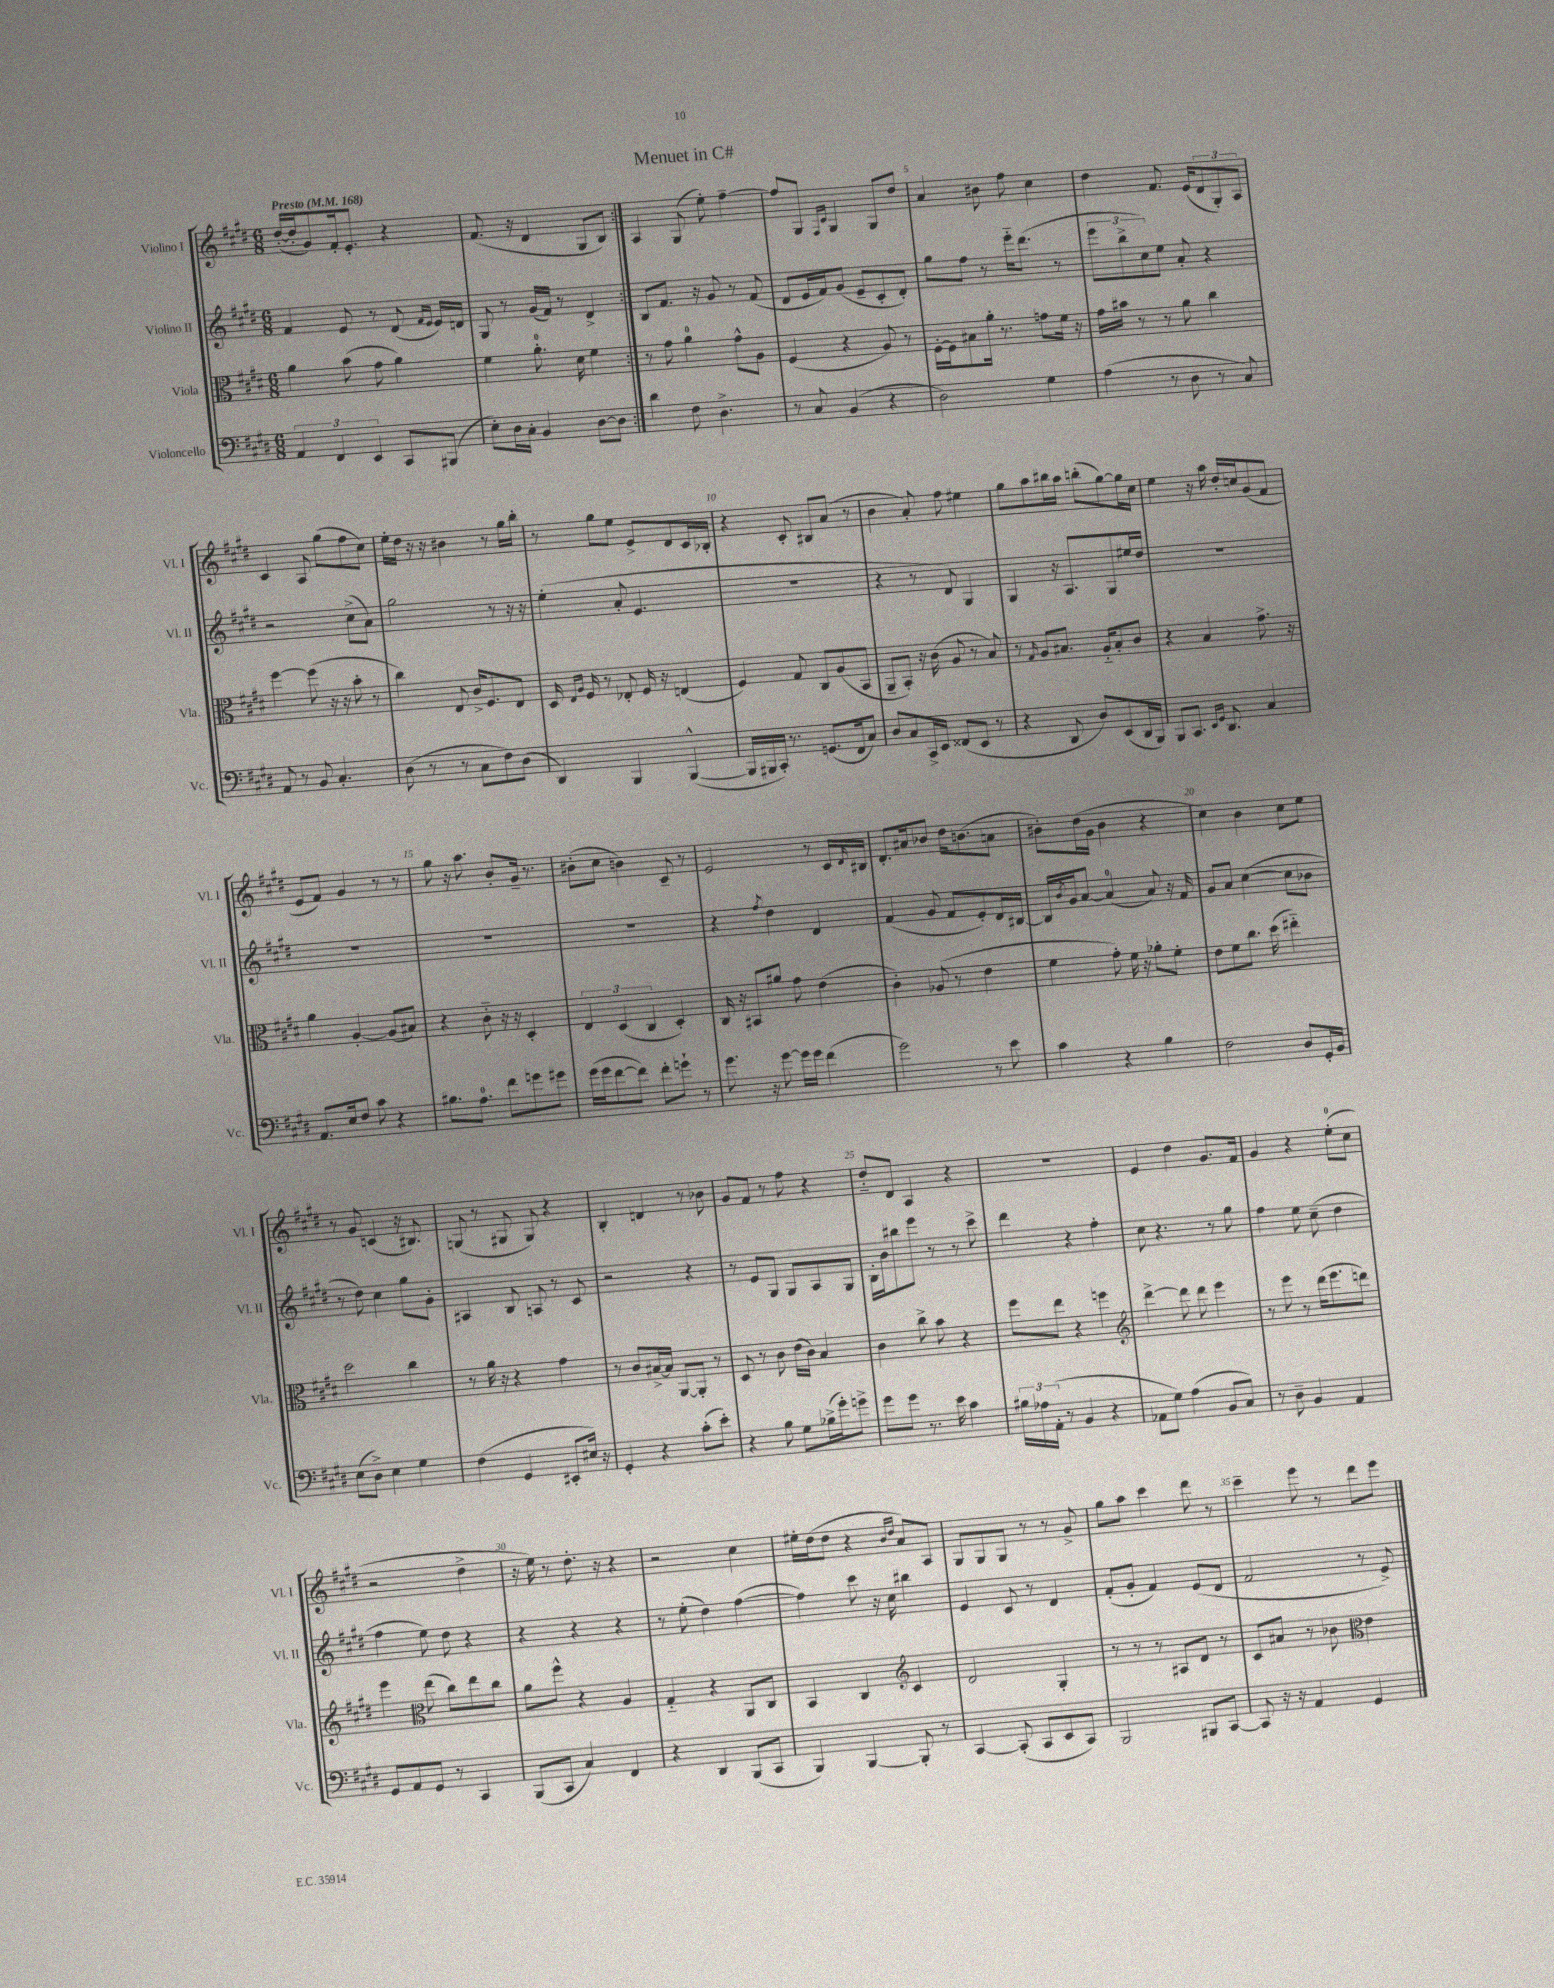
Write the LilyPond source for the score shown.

\header { title = "Menuet in C#" }
<<
\new StaffGroup <<
\new Staff = "s0" \with { instrumentName = "Violino I" shortInstrumentName = "Vl. I" } {
    \clef treble \key e \major \numericTimeSignature \time 6/8 \tempo "Presto" 4 = 168
    \repeat volta 2 { dis''16~-.( dis''16-. gis'8) fis'16-. e'8.-. r4 |
    fis'8.( r16 dis'4 gis8 b8) | }
    a4 gis8( e''8-.) fis''4~-- |
    fis''8 gis8 \grace { fis16 cis'16 } gis4 gis8 dis''8 |
    a'4 bis'8 fis''8 cis''4 |
    dis''4 fis'8. e'16( \tuplet 3/2 { dis'8 gis8-.) a8 } |
    cis'4 a8 gis''8( fis''8 cis''8) |
    e''16-. dis''16 r16 r16 bis'4 r8 gis''16 b''16-. |
    r8 gis''8 e''8 e'8-> dis'8 cis'16 bes16-. |
    r4 cis'8-. bis8 a'8( r8 |
    b'4 a'8-.) fis''8 eis''4 |
    gis''8 a''8 bis''16 a''16 b''8-.( gis''8~) gis''16 cis''16 |
    e''4 r16 a''16 dis''16-. c''16 gis'8( fis'8 |
    e'8 fis'8) gis'4 r8 r8 |
    gis''8 r16 a''8. b'8-. gis'16-- r8. |
    bis'8-.( cis''8 b'4) cis'8-- r8 |
    e'2 r8 cis'16 \grace { dis'16 } bis16 |
    dis'8.-. ais'16 bes'8 dis''16 b'8.( a'8 |
    bis'8-.) dis''16( gis'16 bis'4 r4 |
    cis''4) b'4 cis''8 e''8 |
    r8 gis'8 c'4( r16 bis8.) |
    g8( r8 gis8 gis8) r4 |
    b4-. d'4 r8 bes'8 |
    gis'8 fis'8 r8 fis''8 r4 |
    dis''8-_ dis'8 a4 r4 |
    R2. |
    e'4 dis''4 gis'8. fis'16 |
    gis'4 r4 e''8-0-.( cis''8 |
    r2 dis''4-> |
    r16 e''16) r8 dis''8.-. r16 r4 |
    r2 cis''4 |
    eis''16-. dis''16( dis''8 r4 \grace { b'16 dis''16 } a'8) a8 |
    gis8 gis8 gis8 r8 r8 gis'8-> |
    gis''8 a''8 cis'''4 dis'''8 r8 |
    cis'''4-- e'''8 r8 dis'''8 e'''8 \bar "|." |
}
\new Staff = "s1" \with { instrumentName = "Violino II" shortInstrumentName = "Vl. II" } {
    \clef treble \key e \major \numericTimeSignature \time 6/8
    \repeat volta 2 { fis'4 e'8 r8 dis'8( \grace { fis'16 e'16 } e'16) d'16 |
    gis8 r8 gis'16( fis'16) r8 dis'4-> | }
    b8 fis'8. r16 gis'8 r8 fis'8( |
    dis'8 e'16 fis'16) gis'8( e'8-- cis'8-. dis'8-.) |
    gis''8 fis''8 r8 e'''16-_ dis'''8.( r8 |
    \tuplet 3/2 { e'''8 b''8-> cis''8) } e''8 a'8-. r4 |
    r2 cis''8->( a'8) |
    gis''2 r8 r16 r16 |
    e''4-.( a'8-. e'4. |
    R2. |
    r4 r8 dis'8) gis4 |
    gis4 r16 a8. gis8 eis''16 dis''16 |
    R2. |
    R2. |
    R2. |
    R2. |
    r4 \acciaccatura { fis''8 } dis''4 dis'4 |
    fis'4( gis'8 fis'8 e'8-.) dis'16 bis16~ |
    bis16 \acciaccatura { b'8 } gis'16 a'8~ a'4-0( a'8) r16 fis'16 |
    gis'8 a'8 cis''4~( cis''8 bes'8 |
    r8 dis''8) cis''4 gis''8 gis'8-. |
    ais4 b8 a8 r8 cis'8 |
    r2 r4 |
    r8 e'8 gis8 gis8 a8 gis8 |
    b16-. b'16 bis''8 e'''8 r8 r8 cis'''8-> |
    dis'''4 r4 fis''4-. |
    cis''8 r4. r8 gis''8 |
    fis''4 e''8 cis''8--( dis''4 |
    fis''4 e''8) dis''8 r4 |
    r4 r4 r4 |
    r8 e''8-.( dis''4) fis''4~( |
    fis''4) cis'''8 r16 cis''16 bis''4 |
    e'4 cis'8 r8 dis'4 |
    fis'8-.( gis'8-. fis'4) e'8( dis'8 |
    fis'2 r8 e'8->) \bar "|." |
}
\new Staff = "s2" \with { instrumentName = "Viola" shortInstrumentName = "Vla." } {
    \clef alto \key e \major \numericTimeSignature \time 6/8
    \repeat volta 2 { a'4 b'8( gis'8 a'4) |
    fis'4 a'8.-0-. dis'16 fis'4 | }
    r8 gis'8 a'4-0 gis'8-^ a8 |
    fis4( r4 a8) r8 |
    fis16~-. fis16 bis8 a'16-. r8. g'8 fis'16 r16 |
    gis'16 bis'16 r8 r8 a'8 cis''4 |
    fis''4~ fis''8( r16 r16 b'8-. r8 |
    cis''4) e8 cis'16-> fis8. e8 |
    dis16 \grace { e16 a16 } fis16 r8 ees8-. fis16 r16 e4( |
    fis4) gis8 cis8 a8( b,8 |
    a,8-- b,8-.) r16 cis'16( a8 r8 b8) |
    r8 \grace { gis16 } a8 bis8. a16-_ bis8-. cis'8 |
    r4 b4 gis'8.-> r16 |
    a'4 a4~-. a8( bis8) |
    r4 cis'8-_ r16 r16 dis4-. |
    \tuplet 3/2 { e4 dis4( cis4 } dis4-.) |
    cis16 r16 bis,8 ais'8 gis'8 e'4( |
    cis'4-.) aes8( r8 e'4 |
    fis'4 gis'8-.) fis'16 r16 aes'8-. fis'8-. |
    e'8 fis'8 cis''8. dis''16( eis''4-_) |
    dis''2 cis''4 |
    r8 a'16 r16 r4 gis'4 |
    r8 cis'8 bis16~-> bis16 a,8~ a,8-. r8 |
    dis8 r8 cis'8 e'16( cis'16) b4 |
    cis'4 cis''8-> b'8 r4 |
    fis''8 e''8 r4 f''4 |
    \clef treble dis'''4~-> dis'''8 dis'''8 e'''4 |
    r8 e'''8 r8 dis'''16( e'''8. d'''8) |
    e'''4 \clef alto e''8( cis''8) e''8 cis''8 |
    a'8 fis''8-^ r4 a4 |
    gis4-_ r4 a,8 cis8 |
    b,4 cis4 \clef treble cis'4 |
    dis'2 gis4-. |
    r8 r8 r8 ais8 dis'8 r8 |
    cis'8 ais'8 r8 bes'8 \clef alto e'4 \bar "|." |
}
\new Staff = "s3" \with { instrumentName = "Violoncello" shortInstrumentName = "Vc." } {
    \clef bass \key e \major \numericTimeSignature \time 6/8
    \repeat volta 2 { \tuplet 3/2 { a,4 fis,4 e,4 } cis,8 bis,,8( |
    e8-.) dis16 cis16-. b,4 dis8~ dis8 | }
    dis'4 fis8 dis4.-> |
    r8 cis8 b,4( r4 |
    dis2) gis4 |
    a4( r8 dis8 r8 cis8) |
    a,8 r8 b,8 cis4.-. |
    dis8( r8 r8 cis8 fis8) dis8( |
    dis,4) b,,4 b,,4~-^( |
    b,,16 bis,,16 cis,16-.) r8. g,8.( fis,16 cis8) |
    dis8 cis8 cis,16-> e,16 fisis,8( e,8 r8 |
    r4 dis,8 dis8) e,8( dis,16 b,,16) |
    b,,8 cis,8. \grace { e,16 gis,16 } dis,8. cis4 |
    a,8. e16 fis8 cis'8 r4 |
    bis8. a8.-0 fis'8 g'8 gis'8 |
    gis'16( gis'16 fis'8~ fis'8) fis'8-. g'8-! r8 |
    gis'8. r16 gis'8~ gis'16 gis'16 fis'4( |
    gis'2) r8 e'8 |
    cis'4 r4 b4 |
    fis2 dis8 gis,16-. b,16 |
    e8( dis8->) e4 gis4 |
    fis4( gis,4 eis,8-. eis16) r16 |
    gis,4-. r4 cis'8-.( e'8-.) |
    r4 b8 gis8 bes16->( gis'16-.) g'8-> |
    gis'8 gis'8 r8. e'16 cis'4 |
    \tuplet 3/2 { bis16 aes16 a,16-.( } r8 b,4 r4 |
    aes,8 gis8) a4( b,8 cis8) |
    r8 dis8-- b,4 a,4 |
    gis,8 a,8 gis,8 r8 cis,4 |
    b,,8( cis,8 cis4) fis,4 |
    r4 dis,4 b,,8( cis,8 |
    b,,4) b,,4~ b,,8-. r8 |
    cis,4~ cis,8-.( cis,8 e,8 cis,8) |
    b,,2 bis,,8 cis,8~ |
    cis,8 r16 r16 a,4 gis,4 \bar "|." |
}
>>
>>
\layout { \context { \Score \override BarNumber.break-visibility = ##(#f #t #t) barNumberVisibility = #(every-nth-bar-number-visible 5) } }
